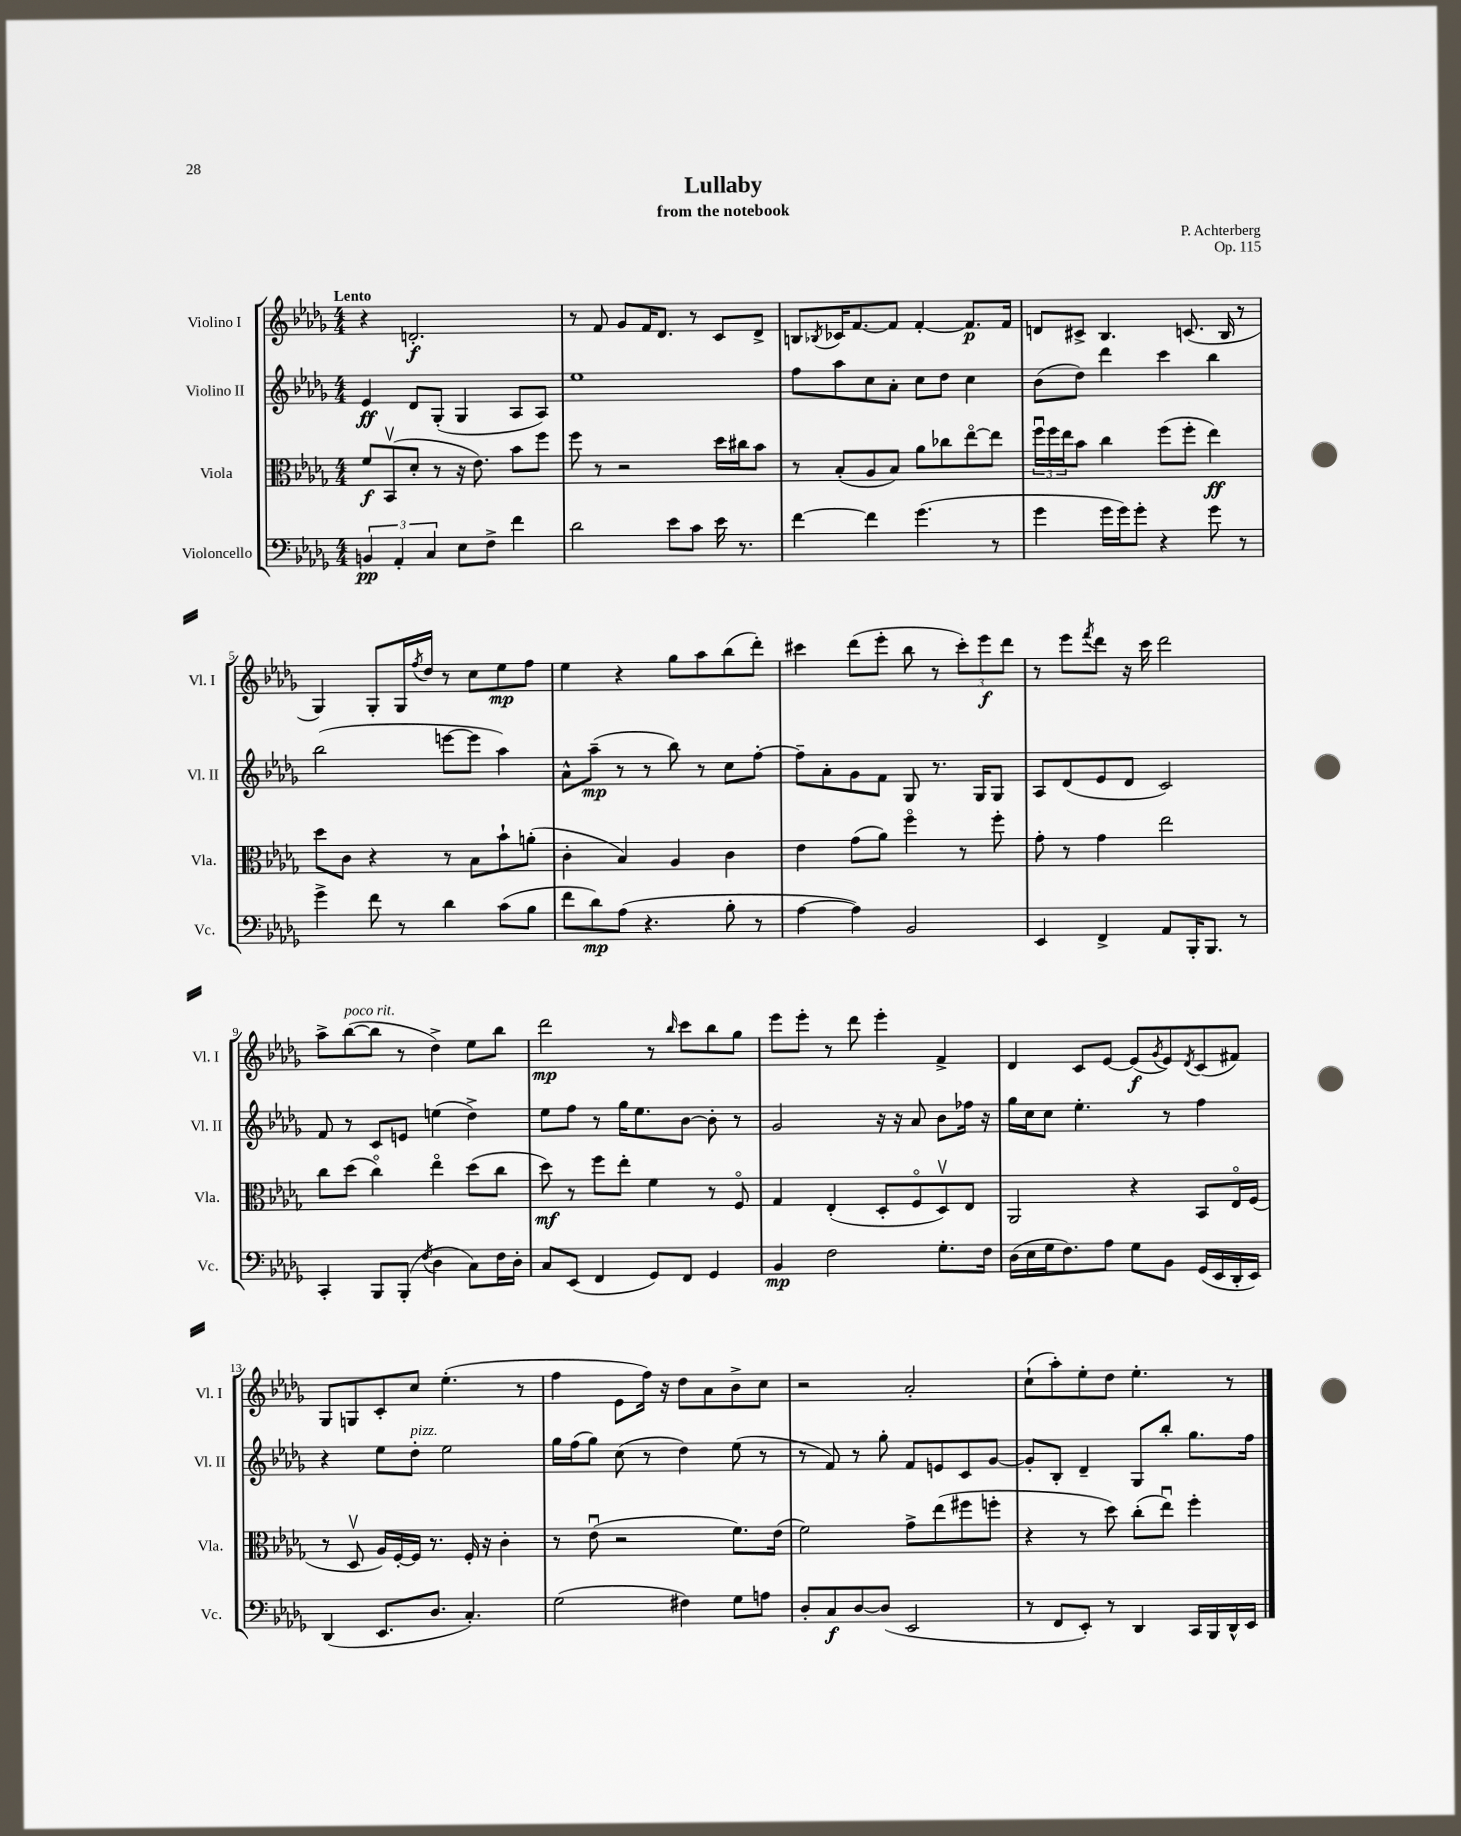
\header { title = "Lullaby" composer = "P. Achterberg" subtitle = "from the notebook" opus = "Op. 115" }
<<
\new StaffGroup <<
\new Staff = "s0" \with { instrumentName = "Violino I" shortInstrumentName = "Vl. I" } {
    \clef treble \key des \major \numericTimeSignature \time 4/4 \tempo "Lento"
    r4 d'2.-.\f |
    r8 f'8 ges'8 f'16 des'8. r8 c'8 des'8-> |
    b8 \acciaccatura { bes8 } ces'16 f'8.~ f'8 f'4~-. f'8.\p f'16 |
    d'8 cis'8-> bes4. c'8.( bes16 r8 |
    ges4) ges8-. ges16 \acciaccatura { f''8 } des''16 r8 c''8 ees''8\mp f''8 |
    ees''4 r4 ges''8 aes''8 bes''8( des'''8-.) |
    cis'''4 des'''8( ees'''8-. bes''8 r8 \tuplet 3/2 { cis'''8-.) ees'''8\f des'''8 } |
    r8 ees'''8 \acciaccatura { f'''8 } des'''8 r16 c'''16 des'''2 |
    aes''8-> bes''8~^\markup { \italic "poco rit." }( bes''8 r8 des''4->) ees''8 bes''8 |
    des'''2\mp r8 \grace { bes''16 } c'''8 bes''8 ges''8 |
    ees'''8 ees'''8-. r8 des'''8 ees'''4-. f'4-> |
    des'4 c'8 ees'8~ ees'8\f( \acciaccatura { ges'8 } ees'8) \acciaccatura { des'8 } c'8( fis'8) |
    ges8 g8 c'8-. c''8 ees''4.-.( r8 |
    f''4 ees'8 f''16) r16 des''8 aes'8 bes'8-> c''8 |
    r2 aes'2-. |
    c''8-!( aes''8-.) ees''8-. des''8 ees''4.-. r8 \bar "|." |
}
\new Staff = "s1" \with { instrumentName = "Violino II" shortInstrumentName = "Vl. II" } {
    \clef treble \key des \major \numericTimeSignature \time 4/4
    ees'4\ff des'8 ges8-.( ges4 aes8 aes8) |
    ees''1 |
    f''8 aes''8 c''8 aes'8-. c''8 des''8 c''4 |
    bes'8( des''8) des'''4 c'''4 bes''4 |
    bes''2( e'''8~ e'''8 aes''4) |
    aes'8-^ aes''8--\mp( r8 r8 bes''8) r8 c''8 f''8~-. |
    f''8-- aes'8-. ges'8 f'8 ges8 r8. ges16 ges8 |
    aes8 des'8( ees'8 des'8 c'2) |
    f'8 r8 c'8 e'8 e''4( des''4->) |
    ees''8 f''8 r8 ges''16 ees''8. bes'8~ bes'8-. r8 |
    ges'2 r16 r16 aes'8 bes'8 fes''16 r16 |
    ges''16 c''16 c''8 ees''4.-. r8 f''4 |
    r4 ees''8 des''8-.^\markup { \italic "pizz." } ees''2 |
    ges''16 f''16( ges''8) c''8( r8 des''4) ees''8( r8 |
    r8 f'8) r8 ges''8-. f'8 e'8 c'8 ges'8~ |
    ges'8-. bes8-. des'4-- ges8 bes''8-. ges''8. f''16 \bar "|." |
}
\new Staff = "s2" \with { instrumentName = "Viola" shortInstrumentName = "Vla." } {
    \clef alto \key des \major \numericTimeSignature \time 4/4
    f'8\f bes,8\upbow( des'8-. r8 r16 ees'8.) bes'8 f''8 |
    f''8 r8 r2 des''16 cis''16 bes'8 |
    r8 bes8-.( aes8 bes8) aes'8 ces''8 ees''8~\flageolet ees''8 |
    \tuplet 3/2 { f''16\downbow f''16 ees''16 } bes'8 c''4 f''8( f''8-. ees''4\ff) |
    des''8 c'8 r4 r8 bes8 bes'8-! a'8-.( |
    c'4-. bes4) aes4 c'4 |
    ees'4 ges'8( aes'8) f''4\flageolet r8 f''8-. |
    ges'8-. r8 ges'4 ees''2 |
    c''8 des''8( c''4\flageolet) ees''4\flageolet des''8( c''8 |
    des''8\mf) r8 f''8 ees''8-. f'4 r8 f8\flageolet |
    ges4 ees4-.( des8-. f8\flageolet des8\upbow) ees8 |
    aes,2 r4 bes,8 ees16\flageolet f16( |
    r8 des8\upbow aes16) f16~-. f16 r8. f16-. r16 c'4-. |
    r8 ees'8\downbow( r2 f'8.) ees'16( |
    f'2) ges'8-> ees''8( fis''8 f''8-. |
    r4 r8 des''8) c''8-.( ees''8\downbow) f''4-. \bar "|." |
}
\new Staff = "s3" \with { instrumentName = "Violoncello" shortInstrumentName = "Vc." } {
    \clef bass \key des \major \numericTimeSignature \time 4/4
    \tuplet 3/2 { b,4\pp aes,4-. c4 } ees8 f8-> f'4 |
    des'2 ees'8 c'8 ees'16 r8. |
    f'4~ f'4 ges'4.( r8 |
    ges'4 ges'16 ges'16) ges'8-. r4 ges'8 r8 |
    ges'4-> f'8 r8 des'4 c'8( bes8 |
    f'8 des'8\mp) aes8( r4. bes8-. r8 |
    aes4~ aes4) bes,2 |
    ees,4 f,4-> aes,8 bes,,16-. bes,,8. r8 |
    c,4-. bes,,8 bes,,8-.( \acciaccatura { f8 } des4 c8) f16 des16-. |
    c8 ees,8( f,4 ges,8) f,8 ges,4 |
    bes,4\mp f2 ges8.-. f16 |
    des16( ees16 ges16 f8.) aes8 ges8 bes,8 ges,16( ees,16 des,16-. ees,16) |
    des,4( ees,8. des8. c4.-.) |
    ges2( fis4) ges8 a8 |
    des8-. c8\f des8~ des8( ees,2 |
    r8 f,8 ees,8-.) r8 des,4 c,16 bes,,16 des,16-^ ees,16 \bar "|." |
}
>>
>>
